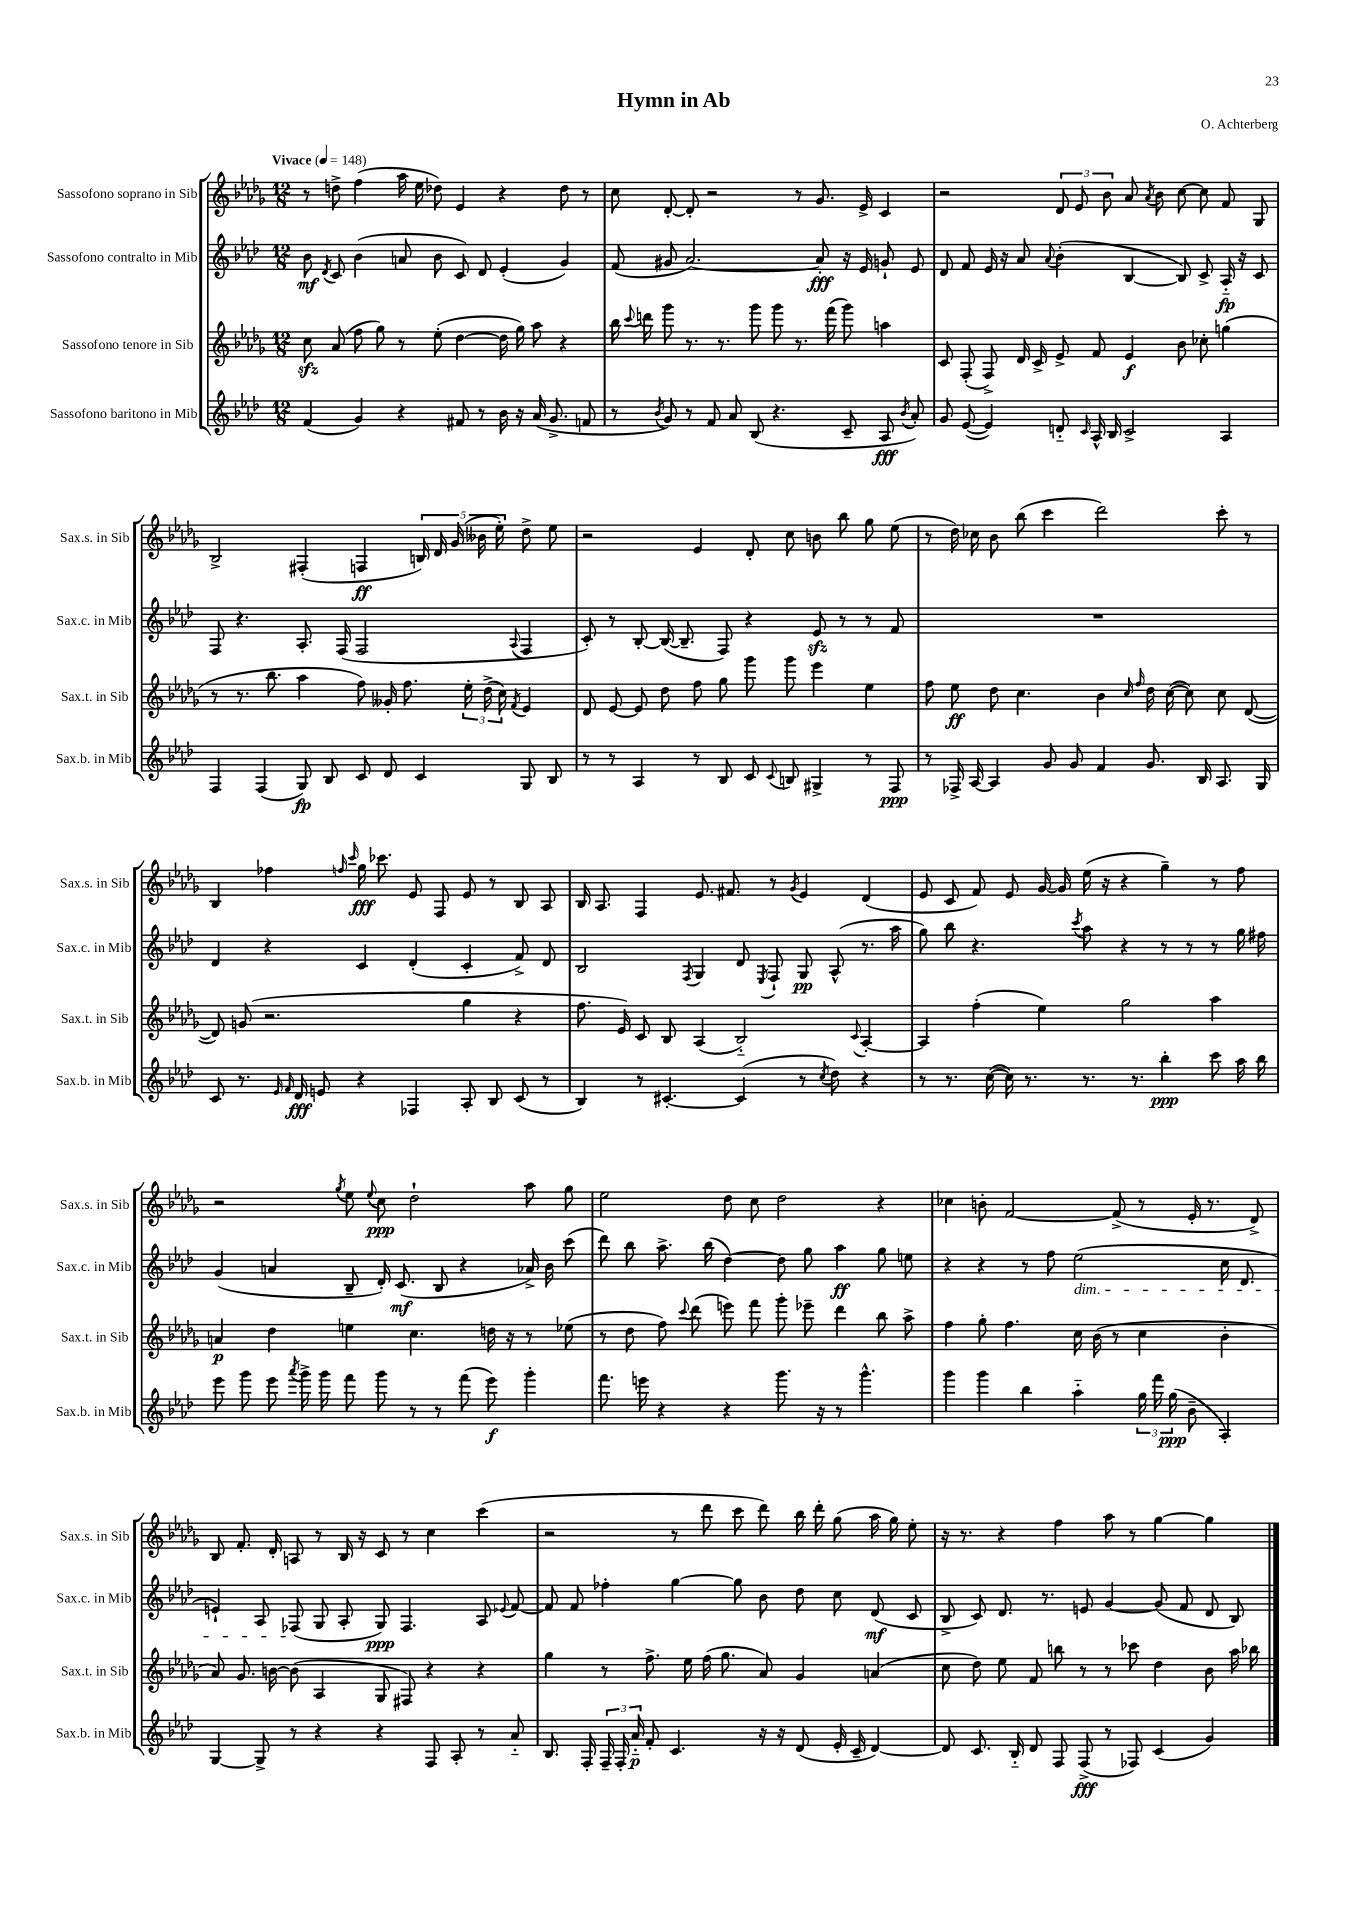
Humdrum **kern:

**kern	**dynam	**kern	**dynam	**kern	**dynam	**kern	**dynam
*part4	*part4	*part3	*part3	*part2	*part2	*part1	*part1
*staff4	*staff4	*staff3	*staff3	*staff2	*staff2	*staff1	*staff1
*I"Sassofono baritono in Mib	*	*I"Sassofono tenore in Sib	*	*I"Sassofono contralto in Mib	*	*I"Sassofono soprano in Sib	*
*I'Sax.b. in Mib	*	*I'Sax.t. in Sib	*	*I'Sax.c. in Mib	*	*I'Sax.s. in Sib	*
*clefG2	*	*clefG2	*	*clefG2	*	*clefG2	*
*k[b-e-a-d-]	*	*k[b-e-a-d-g-]	*	*k[b-e-a-d-]	*	*k[b-e-a-d-g-]	*
*M12/8	*	*M12/8	*	*M12/8	*	*M12/8	*
*MM148	*	*MM148	*	*MM148	*	*MM148	*
=1	=1	=1	=1	=1	=1	=1	=1
!	!	!	!	!	!	!LO:TX:a:B:t=Vivace	!
(4f/	.	8cczz\	.	8b-\	mf	8r	.
.	.	.	.	8qd-/	.	.	.
.	.	(8a-/	.	8c/	.	8ddn^\	.
4g/)	.	8ff\	.	(4b-\	.	(4ff\	.
.	.	8gg-\)	.	.	.	.	.
4r	.	8r	.	8an/	.	16aa-\	.
.	.	.	.	.	.	16ee-\	.
.	.	(8ee-'\	.	8b-\	.	8dd-X\)	.
8f#X/	.	[4dd-\	.	8c/)	.	4e-/	.
8r	.	.	.	8d-/	.	.	.
16b-\	.	16dd-\]	.	(4e-'/	.	4r	.
16r	.	16gg-\)	.	.	.	.	.
(16a-/	.	8aa-\	.	.	.	.	.
8.g^/	.	.	.	.	.	.	.
.	.	4r	.	4g/)	.	8dd-\	.
8fn/	.	.	.	.	.	8r	.
=2	=2	=2	=2	=2	=2	=2	=2
8r	.	16bb-\	.	(8f/	.	8cc\	.
.	.	8qqccc/	.	.	.	.	.
.	.	16dddn\	.	.	.	.	.
8qb-/	.	.	.	.	.	.	.
8g/)	.	8ggg-\	.	8g#X/	.	[8d-'/	.
8r	.	8.r	.	[2.a-/)	.	8d-'/]	.
8f/	.	.	.	.	.	2r	.
.	.	8.r	.	.	.	.	.
8a-/	.	.	.	.	.	.	.
(8B-/	.	8ggg-\	.	.	.	.	.
4.r	.	8ggg-\	.	.	.	.	.
.	.	8.r	.	.	.	8r	.
.	.	.	.	8a-'/]	fff	8.g-/	.
.	.	(16fff\	.	.	.	.	.
8c~/	.	8ggg-\)	.	16r	.	.	.
.	.	.	.	16e-/	.	16e-^/	.
8A-/	fff	4aan\	.	8gn`/	.	4c/	.
8qb-/	.	.	.	.	.	.	.
8a-'/)	.	.	.	8e-/	.	.	.
=3	=3	=3	=3	=3	=3	=3	=3
8g/	.	8c/	.	8d-/	.	2r	.
([8e-/	.	(8F'/	.	8f/	.	.	.
4e-/])	.	8F^/)	.	16e-/	.	.	.
.	.	.	.	16r	.	.	.
.	.	16d-/	.	8a-/	.	.	.
.	.	16c^/	.	.	.	.	.
.	.	.	.	8qqa-/	.	.	.
8dn/	.	8e-^/	.	(4b-'\	.	12d-/	.
.	.	.	.	.	.	12e-/	.
16qqc/	.	.	.	.	.	.	.
16A-^^/	.	8f/	.	.	.	.	.
.	.	.	.	.	.	12b-\	.
16B-/	.	.	.	.	.	.	.
2c^/	.	4e-/	f	[4B-/	.	8a-/	.
.	.	.	.	.	.	8qa-/	.
.	.	.	.	.	.	8b-\	.
.	.	8b-\	.	8B-/])	.	[8cc\	.
.	.	8cc-X'\	.	8c^/	.	8cc\]	.
4A-/	.	(4ggn\	.	16A-/	fp	8f/	.
.	.	.	.	16r	.	.	.
.	.	.	.	8c/	.	8G-/	.
!!LO:LB:g=z
=4	=4	=4	=4	=4	=4	=4	=4
4F/	.	8r	.	8F/	.	2B-^/	.
.	.	8.r	.	4.r	.	.	.
(4F/	.	.	.	.	.	.	.
.	.	8.bb-\	.	.	.	.	.
8G/)	fp	4aa-\	.	8.A-'/	.	(4F#X'/	.
8B-/	.	.	.	.	.	.	.
.	.	.	.	(16F/	.	.	.
8c/	.	8ff\)	.	2F/	.	4Fn/	ff
8d-/	.	16g--X'/	.	.	.	.	.
.	.	8.ff\	.	.	.	.	.
4c/	.	.	.	.	.	20Bn/)	.
.	.	.	.	.	.	20d-/	.
.	.	.	.	.	.	(20g-/	.
.	.	24ee-'\	.	.	.	.	.
.	.	.	.	.	.	20b--X\	.
.	.	(24dd-^\	.	.	.	.	.
.	.	.	.	.	.	20ee-'\)	.
.	.	24cc\)	.	.	.	.	.
.	.	8qf/	.	8qqA-/	.	.	.
8G/	.	4e-/	.	4F/	.	8dd-^\	.
8B-/	.	.	.	.	.	8ee-\	.
=5	=5	=5	=5	=5	=5	=5	=5
8r	.	8d-/	.	8c'/)	.	2r	.
8r	.	[8e-/	.	8r	.	.	.
4A-/	.	8e-/]	.	[8B-'/	.	.	.
.	.	8dd-\	.	(16B-/_	.	.	.
.	.	.	.	8.B-~/]	.	.	.
8r	.	8ff\	.	.	.	4e-/	.
8B-/	.	8gg-\	.	8F/)	.	.	.
8c/	.	8ggg-\	.	4r	.	8d-'/	.
8qqc/	.	.	.	.	.	.	.
8Bn/	.	8ggg-\	.	.	.	8cc\	.
4G#X^/	.	4eee-\	.	8e-zz/	.	8bn\	.
.	.	.	.	8r	.	8bb-\	.
8r	.	4ee-\	.	8r	.	8gg-\	.
8F/	ppp	.	.	8f/	.	(8ee-\	.
=6	=6	=6	=6	=6	=6	=6	=6
8r	.	8ff\	.	1.r	.	8r	.
16F-X^/	.	8ee-\	ff	.	.	16dd-\)	.
[16A-/	.	.	.	.	.	16cc-X\	.
4A-/]	.	8dd-\	.	.	.	8b-\	.
.	.	4.cc\	.	.	.	(8bb-\	.
8g/	.	.	.	.	.	4ccc\	.
8g/	.	.	.	.	.	.	.
4f/	.	4b-\	.	.	.	2ddd-\)	.
.	.	16qqcc/	.	.	.	.	.
.	.	16qqff/	.	.	.	.	.
8.g/	.	16dd-\	.	.	.	.	.
.	.	([16cc\	.	.	.	.	.
.	.	8cc\])	.	.	.	.	.
16B-/	.	.	.	.	.	.	.
8.A-/	.	8cc\	.	.	.	8ccc'\	.
.	.	([8d-/	.	.	.	8r	.
16G/	.	.	.	.	.	.	.
!!LO:LB:g=z
=7	=7	=7	=7	=7	=7	=7	=7
8c/	.	8d-/])	.	4d-/	.	4B-/	.
8.r	.	(8gn/	.	.	.	.	.
.	.	2.r	.	4r	.	4ff-X\	.
16qqe-/	.	.	.	.	.	.	.
16qqf/	.	.	.	.	.	.	.
16d-/	fff	.	.	.	.	.	.
8en/	.	.	.	.	.	.	.
.	.	.	.	.	.	16qqffn/	.
.	.	.	.	.	.	16qqccc/	.
4r	.	.	.	4c/	.	16gg-\	fff
.	.	.	.	.	.	8.ccc-X\	.
4F-X/	.	.	.	(4d-'/	.	8e-/	.
.	.	.	.	.	.	8F/	.
8A-'/	.	4gg-\	.	4c'/	.	8e-/	.
8B-/	.	.	.	.	.	8r	.
(8c/	.	4r	.	8f^/)	.	8B-/	.
8r	.	.	.	8d-/	.	8A-/	.
=8	=8	=8	=8	=8	=8	=8	=8
4B-/)	.	8.ff\	.	2B-/	.	16B-/	.
.	.	.	.	.	.	8.A-/	.
.	.	16e-/)	.	.	.	.	.
8r	.	8c/	.	.	.	4F/	.
[4.c#X'/	.	8B-/	.	.	.	.	.
.	.	.	.	8qF/	.	.	.
.	.	(4A-/	.	4G/	.	8.e-/	.
.	.	.	.	.	.	8.f#X/	.
(4c#/]	.	2B-/)	.	8d-/	.	.	.
.	.	.	.	8qE-/	.	.	.
.	.	.	.	8F`/	.	8r	.
.	.	.	.	.	.	8qg-/	.
8r	.	.	.	8G/	pp	4e-/	.
8qcc/	.	.	.	.	.	.	.
8dd-\)	.	.	.	(8A-^^/	.	.	.
.	.	8qqc/	.	.	.	.	.
4r	.	[4A-'/	.	8.r	.	(4d-/	.
.	.	.	.	16aa-\	.	.	.
=9	=9	=9	=9	=9	=9	=9	=9
8r	.	4A-/]	.	8gg\)	.	8e-/	.
8.r	.	.	.	8bb-\	.	8c/	.
.	.	(4ff'\	.	4.r	.	8f/)	.
([16cc\	.	.	.	.	.	.	.
16cc\])	.	.	.	.	.	8e-/	.
8.r	.	.	.	.	.	.	.
.	.	4ee-\)	.	.	.	[16g-/	.
.	.	.	.	.	.	16g-/]	.
.	.	.	.	8qccc/	.	.	.
8.r	.	.	.	8aa-\	.	(16ee-\	.
.	.	.	.	.	.	16r	.
.	.	2gg-\	.	4r	.	4r	.
8.r	.	.	.	.	.	.	.
4bb-'\	ppp	.	.	8r	.	4gg-~\)	.
.	.	.	.	8r	.	.	.
8ccc\	.	4aa-\	.	8r	.	8r	.
16aa-\	.	.	.	16gg\	.	8ff\	.
16bb-\	.	.	.	16ff#X\	.	.	.
!!LO:LB:g=z
=10	=10	=10	=10	=10	=10	=10	=10
8eee-\	.	4an/	p	(4g/	.	2r	.
8ggg\	.	.	.	.	.	.	.
8eee-\	.	4dd-\	.	4an/	.	.	.
8qaaa-/	.	.	.	.	.	.	.
16ggg^\	.	.	.	.	.	.	.
16ggg\	.	.	.	.	.	.	.
.	.	.	.	.	.	8qgg-/	.
8fff\	.	4een\	.	8B-~/	.	8ee-\	.
.	.	.	.	.	.	8qqee-/	.
8ggg\	.	.	.	16d-'/)	.	8cc\	ppp
.	.	.	.	(8.c/	mf	.	.
8r	.	4.cc\	.	.	.	2dd-`\	.
8r	.	.	.	8B-/	.	.	.
(8fff\	.	.	.	4r	.	.	.
8eee-\)	f	16ddn\	.	.	.	.	.
.	.	16r	.	.	.	.	.
4ggg'\	.	8r	.	16a-X^/)	.	8aa-\	.
.	.	.	.	16b-\	.	.	.
.	.	(8ee-X\	.	(8ccc\	.	8gg-\	.
=11	=11	=11	=11	=11	=11	=11	=11
8.fff\	.	8r	.	8ddd-\)	.	2ee-\	.
.	.	8dd-\	.	8bb-\	.	.	.
16eeen\	.	.	.	.	.	.	.
4r	.	8ff\)	.	8.aa-^\	.	.	.
.	.	8qqccc/	.	.	.	.	.
.	.	(8ddd-\	.	.	.	.	.
.	.	.	.	(16bb-\	.	.	.
4r	.	8eeen\)	.	[4dd-\)	.	8dd-\	.
.	.	8fff\	.	.	.	8cc\	.
8.ggg\	.	8ggg-'\	.	8dd-\]	.	2dd-\	.
.	.	8eee-X~\	.	8gg\	.	.	.
16r	.	.	.	.	.	.	.
8r	.	4ddd-\	.	4aa-\	ff	.	.
4.ggg^^\	.	.	.	.	.	.	.
.	.	8bb-\	.	8gg\	.	4r	.
.	.	8aa-^\	.	8een\	.	.	.
=12	=12	=12	=12	=12	=12	=12	=12
4ggg\	.	4ff\	.	4r	.	4cc-X\	.
4ggg\	.	8gg-'\	.	4r	.	8bn'\	.
.	.	4.ff\	.	.	.	[2f/	.
4bb-\	.	.	.	8r	.	.	.
.	.	.	.	8ff\	.	.	.
!	!	!	!	!LO:TX:b:i:t=dim.	!	!	!
4aa-\	.	16cc\	.	(2ee-\	.	.	.
.	.	(16b-\	.	.	.	.	.
.	.	8r	.	.	.	(8f^/]	.
24gg\	.	4cc\	.	.	.	8r	.
24fff\	.	.	.	.	.	.	.
(24gg\	ppp	.	.	.	.	.	.
8b-~\	.	.	.	.	.	16e-'/	.
.	.	.	.	.	.	8.r	.
4A-'/)	.	4b-'\	.	16cc\	.	.	.
.	.	.	.	8.d-/	.	.	.
.	.	.	.	.	.	8d-^/)	.
!!LO:LB:g=z
=13	=13	=13	=13	=13	=13	=13	=13
[4G/	.	8a-/)	.	4en`/)	.	8B-/	.
.	.	8.g-/	.	.	.	8.f'/	.
8G^/]	.	.	.	8A-/	.	.	.
.	.	[16bn\	.	.	.	16d-'/	.
8r	.	(8b\]	.	(8F-X/	.	8An/	.
4r	.	4A-/	.	8G/	.	8r	.
.	.	.	.	8A-'/	.	16B-/	.
.	.	.	.	.	.	16r	.
4r	.	8G-/	.	8G/)	ppp	8c/	.
.	.	8F#X/)	.	4.F-/	.	8r	.
8F/	.	4r	.	.	.	4cc\	.
8A-'/	.	.	.	.	.	.	.
8r	.	4r	.	8A-/	.	(4ccc\	.
.	.	.	.	8qqe-X/	.	.	.
8a-/	.	.	.	[8f/	.	.	.
=14	=14	=14	=14	=14	=14	=14	=14
8.B-/	.	4gg-\	.	8f/]	.	2r	.
.	.	.	.	8f/	.	.	.
16F'/	.	.	.	.	.	.	.
24F~/	.	8r	.	4ff-X'\	.	.	.
24F'/	.	.	.	.	.	.	.
24a-/	p	.	.	.	.	.	.
8f'/	.	8.ff^\	.	.	.	.	.
4.c/	.	.	.	[4gg\	.	8r	.
.	.	16ee-\	.	.	.	.	.
.	.	(16ff\	.	.	.	8ddd-\	.
.	.	8.gg-\	.	.	.	.	.
.	.	.	.	8gg\]	.	8ccc\	.
16r	.	8a-/)	.	8b-\	.	8ddd-\)	.
16r	.	.	.	.	.	.	.
(8d-/	.	4g-/	.	8dd-\	.	16bb-\	.
.	.	.	.	.	.	16ddd-'\	.
16e-'/	.	.	.	8cc\	.	(8gg-\	.
16c~/	.	.	.	.	.	.	.
[4d-/)	.	(4an/	.	(8d-/	mf	16aa-\	.
.	.	.	.	.	.	16gg-\)	.
.	.	.	.	8c/	.	8ee-'\	.
=15	=15	=15	=15	=15	=15	=15	=15
8d-/]	.	8cc\	.	8B-^/	.	16r	.
.	.	.	.	.	.	8.r	.
8.c/	.	8dd-\)	.	8c/)	.	.	.
.	.	8ee-\	.	8.d-/	.	4r	.
16B-/	.	.	.	.	.	.	.
8d-/	.	8f/	.	.	.	.	.
.	.	.	.	8.r	.	.	.
8F/	.	8bbn\	.	.	.	4ff\	.
(8F^/	fff	8r	.	8en/	.	.	.
8r	.	8r	.	[4g/	.	8aa-\	.
8F-X/)	.	8ccc-X\	.	.	.	8r	.
(4c/	.	4dd-\	.	(8g/]	.	[4gg-\	.
.	.	.	.	8f/	.	.	.
4g/)	.	8b-\	.	8d-/	.	4gg-\]	.
.	.	16aa-\	.	8B-/)	.	.	.
.	.	16bb-X\	.	.	.	.	.
==	==	==	==	==	==	==	==
*-	*-	*-	*-	*-	*-	*-	*-
